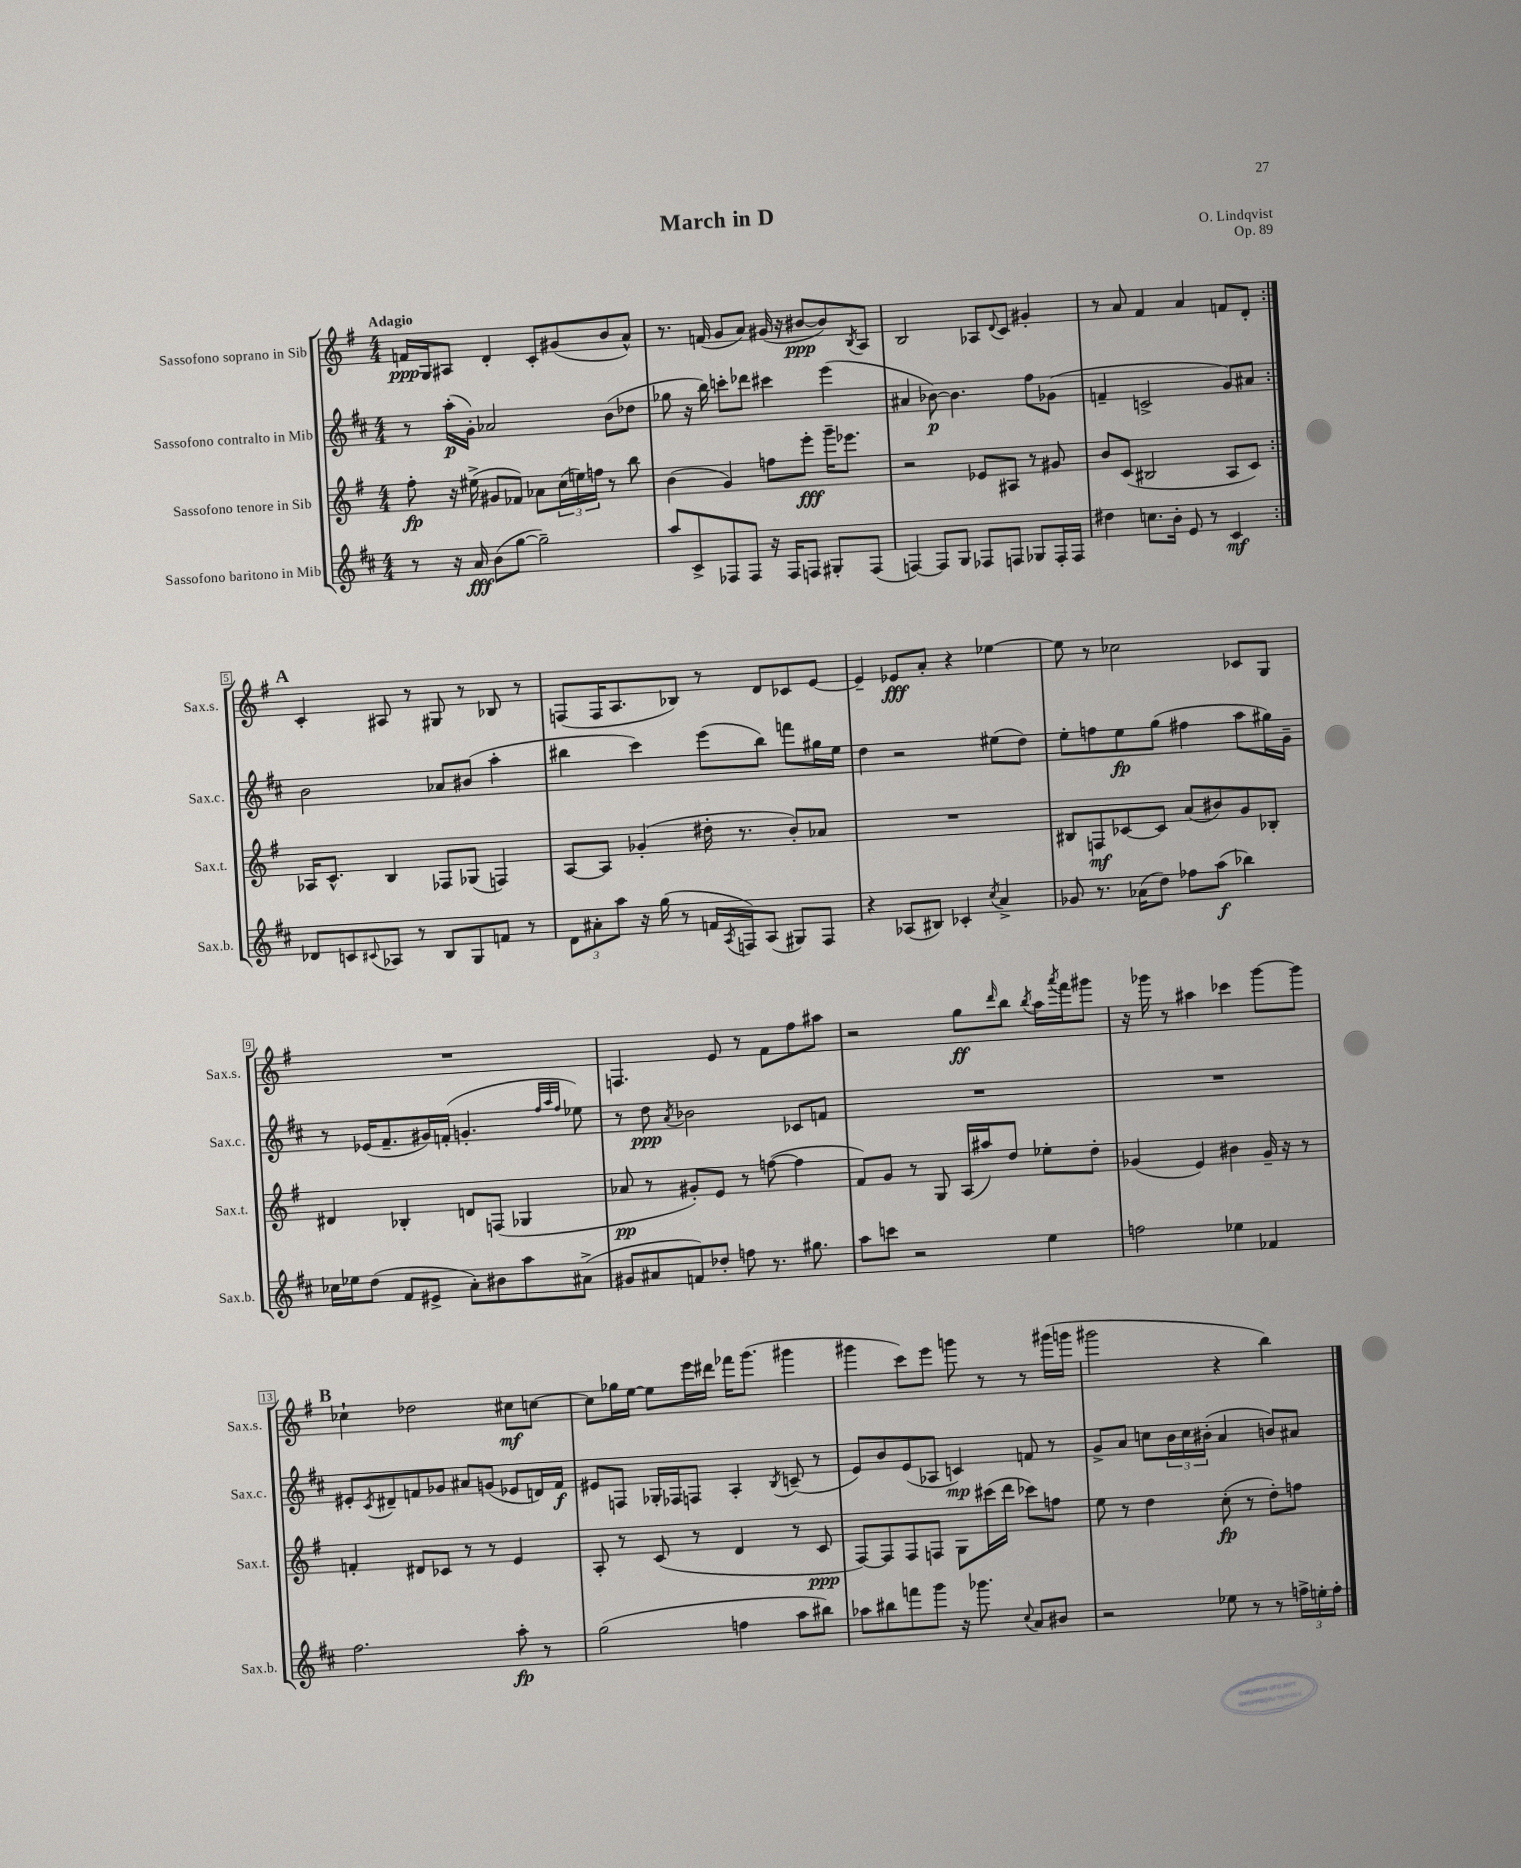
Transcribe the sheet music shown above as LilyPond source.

\header { title = "March in D" composer = "O. Lindqvist" opus = "Op. 89" }
<<
\new StaffGroup <<
\new Staff = "s0" \with { instrumentName = "Sassofono soprano in Sib" shortInstrumentName = "Sax.s." } {
    \clef treble \key g \major \numericTimeSignature \time 4/4 \tempo "Adagio"
    \repeat volta 2 { f'16\ppp g16 ais8 d'4-. c'8-. gis'8( b'8 a'8-^) |
    r8. f'16( g'8 a'8) gis'16( r16 bis'8~\ppp bis'8) \acciaccatura { b8 } a8 |
    b2 aes8 \appoggiatura { d'8 } c'8 gis'4-. |
    r8 a'8 fis'4 a'4 f'8 d'8-. | }
    \mark \markup { \bold "A" } c'4-. ais8 r8 gis8 r8 bes8 r8 |
    f8( f16 a8. bes8) r8 d'8 ces'8 e'8~ |
    e'4-- ees'8\fff a'8-. r4 ees''4~ |
    ees''8 r8 ces''2 ces'8 g8 |
    R1 |
    f4. e'8 r8 fis'8 fis''8 ais''8 |
    r2 g''8\ff \grace { d'''16 } b''8 \acciaccatura { b''8 } a''16 \acciaccatura { a'''8 } fis'''16 gis'''8 |
    r16 ges'''16 r8 ais''4 ces'''4 ges'''8~ ges'''8 |
    \mark \markup { \bold "B" } ces''4-! des''2 cis''8\mf c''8~ |
    c''8 ges''16 e''16~ e''8 e'''16 dis'''16 fes'''16 g'''8.( gis'''4 |
    gis'''4 c'''8) e'''8 g'''8 r8 r8 gis'''16( g'''16 |
    gis'''2 r4 b''4) \bar "|." |
}
\new Staff = "s1" \with { instrumentName = "Sassofono contralto in Mib" shortInstrumentName = "Sax.c." } {
    \clef treble \key d \major \numericTimeSignature \time 4/4
    \repeat volta 2 { r8 a''16-.\p( g'16-.) aes'2 b'8( des''8 |
    ges''8 r16 b''16) c'''8-. des'''8 cis'''4 e'''4( |
    ais'4 bes'8~\p) bes'4. fis''8 ges'8( |
    f'4-- c'2-> g'8) ais'8 | }
    \mark \markup { \bold "A" } b'2 aes'8 bis'8( a''4-. |
    bis''4 cis'''4) e'''8( bis''8) f'''8 gis''16 e''16 |
    d''4 r2 eis''8( d''8) |
    e''8-. f''8 e''8\fp g''8( fis''4 a''8 gis''16) g'16-- |
    r8 ees'16( fis'8.-- gis'16) f'16-.( g'4.-. \grace { fis''32 a''32 fis''32 } ees''8) |
    r8 d''8\ppp \acciaccatura { a'8 } bes'2 ces'8 f'8 |
    R1 |
    R1 |
    \mark \markup { \bold "B" } eis'8-. \acciaccatura { cis'8 } dis'8-- f'8 ges'8 ais'8 g'8( ees'8 d'16) f'16\f |
    eis'8 f8 ges16-. fes16 f8 a4-. \acciaccatura { b8 } c'8--( r8 |
    e'8) b'8 e'8( aes8 c'4\mp) f'8 r8 |
    g'8-> a'8 c''8 \tuplet 3/2 { b'16 c''16 bis'16-.( } a'4 b'8) ais'8 \bar "|." |
}
\new Staff = "s2" \with { instrumentName = "Sassofono tenore in Sib" shortInstrumentName = "Sax.t." } {
    \clef treble \key g \major \numericTimeSignature \time 4/4
    \repeat volta 2 { fis''8-.\fp r16 eis''16->( gis'8 fes'8) aes'8 \tuplet 3/2 { c''16( e''16) f''16 } r8 b''8 |
    b'4( g'4) f''8 e'''8-.\fff g'''16-- ees'''8. |
    r2 ees'8 ais8 r8 gis'8 |
    b'8 c'8( bis2 a8 c'8) | }
    \mark \markup { \bold "A" } aes16 c'8.-^ b4 fes8 ges8( f4) |
    a8~ a8 ges'4-.( dis''16-. r8. b'8-.) aes'8 |
    R1 |
    bis8 f8\mf ces'8~ ces'8 a'8( bis'8) g'8 bes8-. |
    dis'4 bes4-. d'8 f8( ges4 |
    aes'8\pp r8 gis'8-.) e'8 r8 f''8~( f''4 |
    fis'8) g'8 r8 g8 a16( ais''16) d''8 ees''8-. d''8-. |
    ges'4( e'4) bis'4 ges'16-- r16 r8 |
    \mark \markup { \bold "B" } f'4-. dis'8 ces'8 r8 r8 e'4 |
    a8-. r8 c'8( r8 d'4 r8 c'8\ppp |
    fis8~) fis8 fis8 f8 g8 cis'''16( d'''16 ces'''8) f''8 |
    e''8 r8 d''4 c''8-.\fp( r8 d''8-.) f''8 \bar "|." |
}
\new Staff = "s3" \with { instrumentName = "Sassofono baritono in Mib" shortInstrumentName = "Sax.b." } {
    \clef treble \key d \major \numericTimeSignature \time 4/4
    \repeat volta 2 { r8 r16 a'16\fff b'8( g''8~ g''2--) |
    a''8 cis'8-> fes8 fes8 r16 fes16 f8 gis8-. f8( |
    f4~) f8 g8 fes8 f8 ges8 f16-. f16 |
    dis''4 c''8. b'16-. e'8 r8 cis'4\mf | }
    \mark \markup { \bold "A" } des'8 c'8 \appoggiatura { cis'8 } aes8 r8 b8 g8 f'8 r8 |
    \tuplet 3/2 { d'8 ais'8-. a''8 } r16 g''16( r8 f'16 \acciaccatura { a8 } f16) a8( gis8) f8 |
    r4 aes8( bis8) ces'4-. \acciaccatura { cis''8 } a'4-> |
    ges'8 r8. aes'16( d''8) fes''8 a''8\f( bes''4) |
    ces''16 ees''16 d''8( fis'8 eis'8-> a'8-.) bis'8 a''8 ais'8->( |
    gis'8 ais'8 f'8) des''8-. f''8 r8. gis''8. |
    a''8 c'''8 r2 e''4 |
    f''2 ees''4 fes'4 |
    \mark \markup { \bold "B" } fis''2. a''8-.\fp r8 |
    g''2( f''4 a''8 bis''8) |
    aes''8 bis''8 f'''8 g'''8 r16 ges'''8. \appoggiatura { cis''8 } a'8 bis'8 |
    r2 ees''8 r8 r8 \tuplet 3/2 { f''16-> e''16-. f''16-. } \bar "|." |
}
>>
>>
\layout { \context { \Score \override BarNumber.stencil = #(make-stencil-boxer 0.1 0.3 ly:text-interface::print) } }
